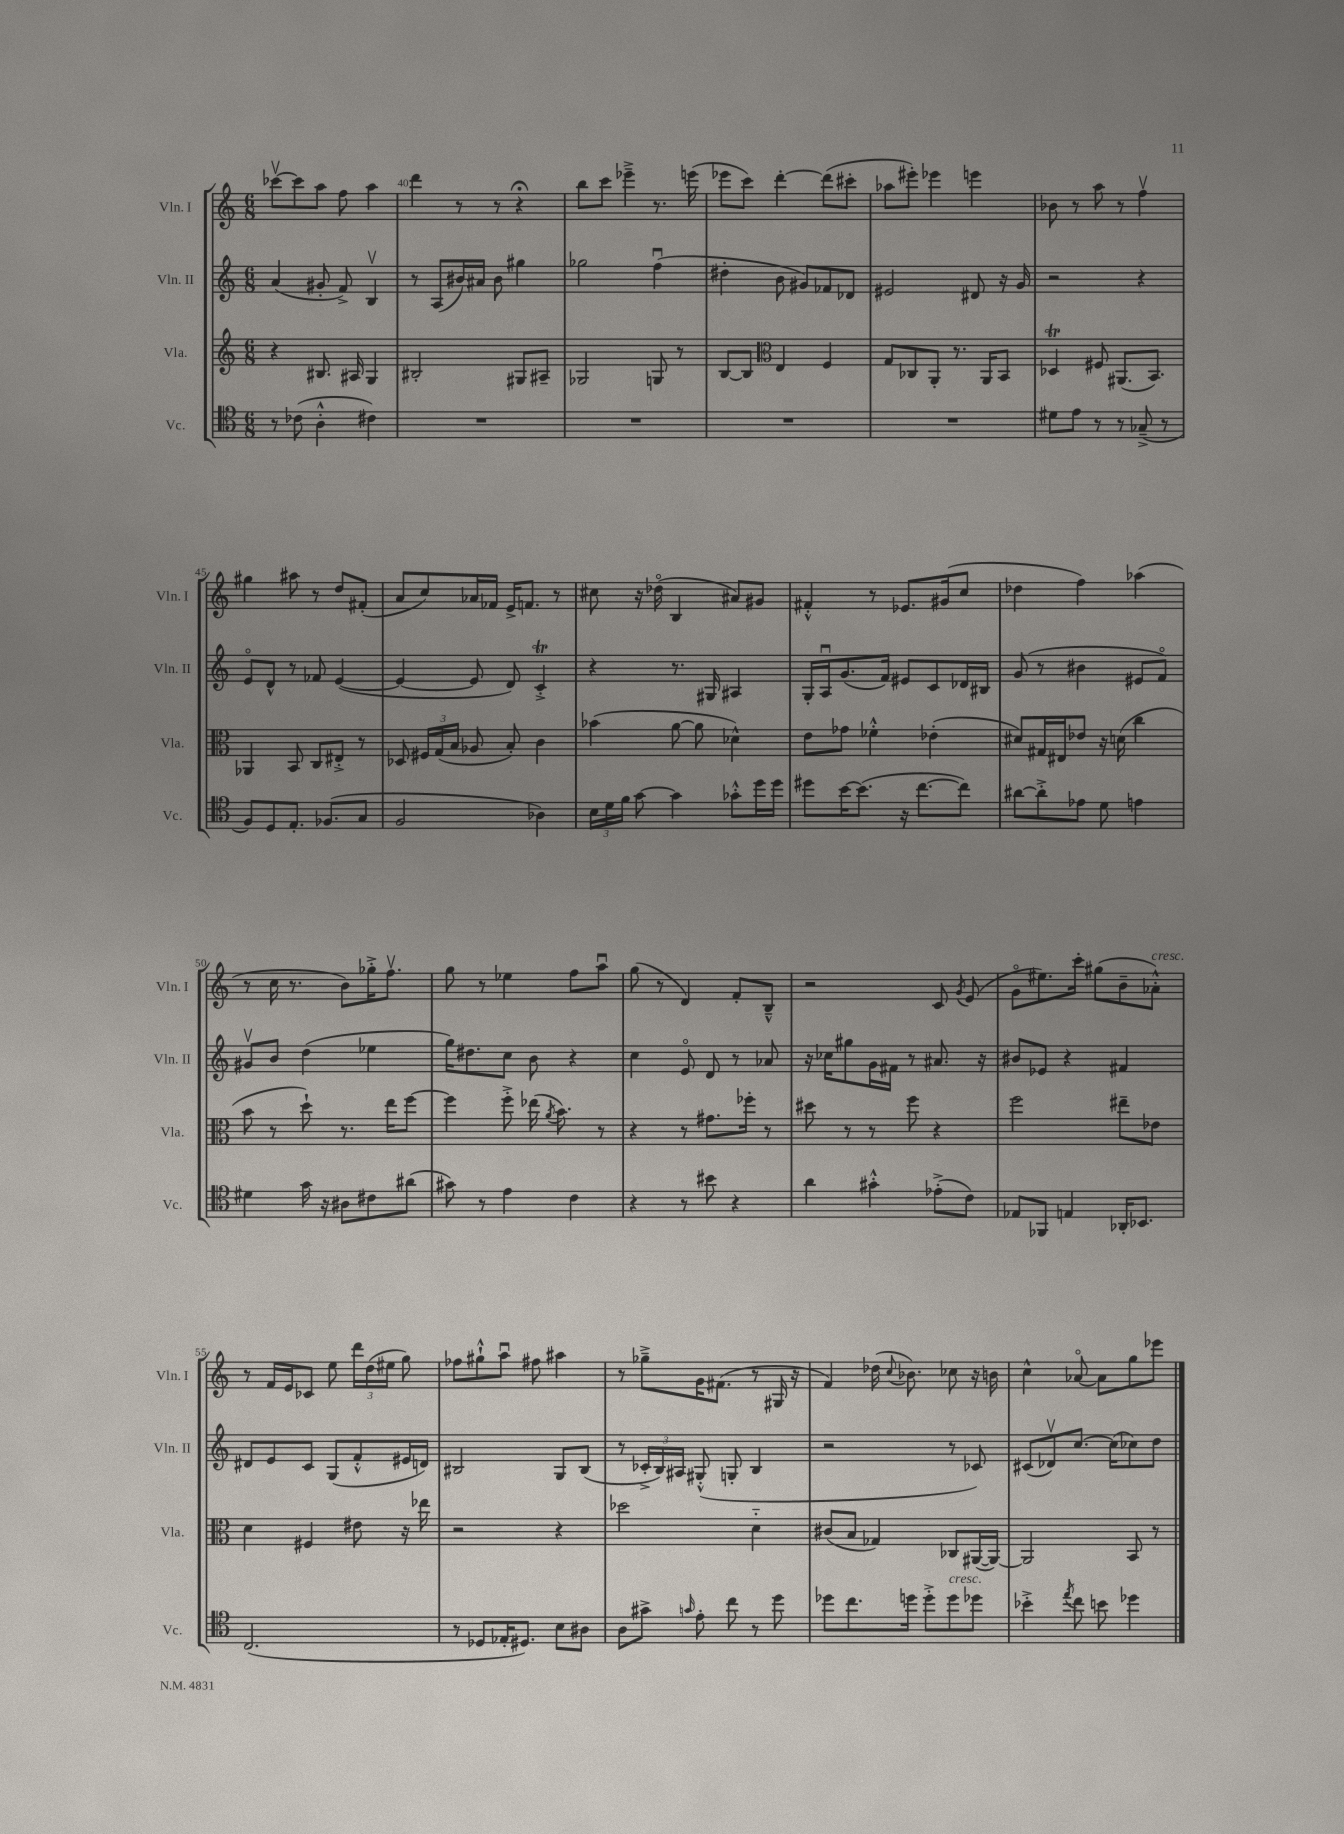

**kern	**kern	**kern	**kern
*staff4	*staff3	*staff2	*staff1
*clefC4	*clefG2	*clefG2	*clefG2
*k[]	*k[]	*k[]	*k[]
*M6/8	*M6/8	*M6/8	*M6/8
8r	4r	(4a	[8ccc-v
(8c-	.	.	8ccc-]
4A'^^	8.B#	8g#'	8aa
.	.	8f^)	8ff
.	16A#	.	.
4c#)	4G	4Bv	4aa
=	=	=	=
2.r	2B#'	8r	4ddd
.	.	(8A	.
.	.	16b#)	8r
.	.	16a#	.
.	.	8b#	8r
.	8G#	4gg#	4r;
.	8A#~	.	.
=	=	=	=
2.r	2G-	2gg-	8bb
.	.	.	8ccc
.	.	.	4eee-~^
.	8G	(4ffu	8.r
.	8r	.	.
.	.	.	(16eee
=	=	=	=
2.r	[8B	4dd#'	8eee-
.	8B]	.	8ccc)
*	*clefC3	*	*
.	4E	8b	[4ddd'
.	.	8g#)	.
.	4F	8f-	(8ddd]
.	.	8d-	8ccc#'
=	=	=	=
2.r	8G	2e#	8aa-
.	8C-	.	8eee#')
.	8AA'	.	4eee-
.	8.r	.	.
.	.	8d#	4eee
.	16AA	.	.
.	8BB	16r	.
.	.	16g	.
=	=	=	=
8d#	4D-	2r	8b-
8e	.	.	8r
8r	8F#	.	8aa
8r	(8.AA#	.	8r
(8G-~^	.	4r	4ffv
.	8.BB)	.	.
8r	.	.	.
=	=	=	=
8F)	4AA-	8eo	4gg#
8D	.	8d^^	.
8.E'	8BB	8r	8aa#
.	8C	8f-	8r
(8.F-	.	.	.
.	8E#'^	([4e	8dd
8G	8r	.	(8f#'
=	=	=	=
2F	8D-	4e_	8a
.	24F#	.	8cc)
.	(24G	.	.
.	24B	.	.
.	8A-	8e]	16a-
.	.	.	16f-
.	8B')	8d)	16e^
.	.	.	8.f
4A-)	4c	4c'^	.
.	.	.	8r
=	=	=	=
24B	(4b-	4r	8cc#
24d	.	.	.
24f	.	.	.
[8g	.	.	16r
.	.	.	(16dd-o
4g]	[8a	8.r	4B
.	8a]	.	.
.	.	16G#	.
8g-'^^	4d-^^)	4A#	8a#)
16dd	.	.	8g#
16dd	.	.	.
=	=	=	=
8dd#	8e	16G'	4f#'^^
.	.	16Au	.
[16b	8g-	(8.g	.
(8.b]	.	.	.
.	4f-'^^	.	8r
.	.	16f)	.
16r	.	8e#	8.e-
[8.cc	.	.	.
.	(4e-'	8c	.
.	.	.	(16g#
8cc])	.	16d-	8cc
.	.	16B#	.
=	=	=	=
[8a#	8d#)	(8g	4dd-
8a#'^]	16G#	8r	.
.	16E#	.	.
8e-	8e-	4b#	4ff)
8d	16r	.	.
.	(16d	.	.
4e	4cc	8e#	(4aa-
.	.	8fo)	.
=	=	=	=
4d#	8b	8g#v	8r
.	8r	8b	16cc
.	.	.	8.r
16g	8dd`)	(4dd	.
16r	.	.	.
8A#	8.r	.	8b)
8c#	.	4ee-	16gg-'^
.	16ee	.	8.ffv
(8a#	[8ff	.	.
=	=	=	=
8g#)	4ff]	16gg)	8gg
.	.	8.dd#	.
8r	.	.	8r
4e	8ff'^	8cc	4ee-
.	(16ee-	8b	.
.	8qa	.	.
.	8.b)	.	.
4c	.	4r	8ff
.	8r	.	8aau
=	=	=	=
4r	4r	4cc	(8gg
.	.	.	8r
8r	8r	8eo	4d)
8b#	8.g#	8d	.
4r	.	8r	8f'
.	16ff-'	.	.
.	8r	8a-	8B~^^
=	=	=	=
4a	8dd#	16r	2r
.	.	16cc-	.
.	8r	8gg#	.
4g#'^^	8r	16g	.
.	.	16f#	.
.	8ff	8r	.
(8e-'^	4r	8.a#	8c
.	.	.	8qg
8c)	.	.	(8e
.	.	16r	.
=	=	=	=
8E-	2ff	8b#	8go
8FF-	.	8e-	8.ee#)
4E	.	4r	.
.	.	.	16ccc'
.	.	.	(8gg#
16AA-'	8ee#~	4f#	8b~
8.BB-	.	.	.
.	8e-	.	8a-'^^)
=	=	=	=
(2.C	4d	8d#	8r
.	.	8e	16f
.	.	.	16e
.	4F#	8c	8c-
.	.	(8G	8ee
.	8e#	8f'^^	24ddd
.	.	.	(24dd
.	.	.	24ee#
.	16r	16e#	8gg)
.	16ee-	16d)	.
=	=	=	=
8r	2r	2B#	8ff-
8D-	.	.	8gg#`^^
16E-'	.	.	8aau
8.D#)	.	.	.
.	.	.	8ff#
8B	4r	8G	4aa#
8A#	.	(8B#	.
=	=	=	=
8A	2dd-	8r	8r
8g#^	.	24c-'^	8gg-~^
.	.	24B)	.
.	.	24A#	.
16qqg	.	.	.
8e'	.	(8G#'^^	16g
.	.	.	(8.f#
8cc	.	8G'	.
8r	4d'~	4B	8r
8dd	.	.	16G#
.	.	.	16r
=	=	=	=
8dd-	(8c#	2r	4f)
8.cc	8B	.	.
.	4G-)	.	(16dd-
.	.	.	8qqcc
16dd	.	.	8.b-)
8dd'^	.	.	.
8dd	8C-	8r	8cc-
8dd-	([16AA#	8c-)	16r
.	16AA#_)	.	16b
=	=	=	=
4b-'^	2AA#]	(8c#	4cc^^
.	.	8d-v)	.
8qee	.	.	.
8cc	.	[8.cc	[8a-o
8b	.	.	8a-]
.	.	(16cc]	.
4dd-	8BB	8cc-)	8gg
.	8r	8dd	8eee-
==	==	==	==
*-	*-	*-	*-
